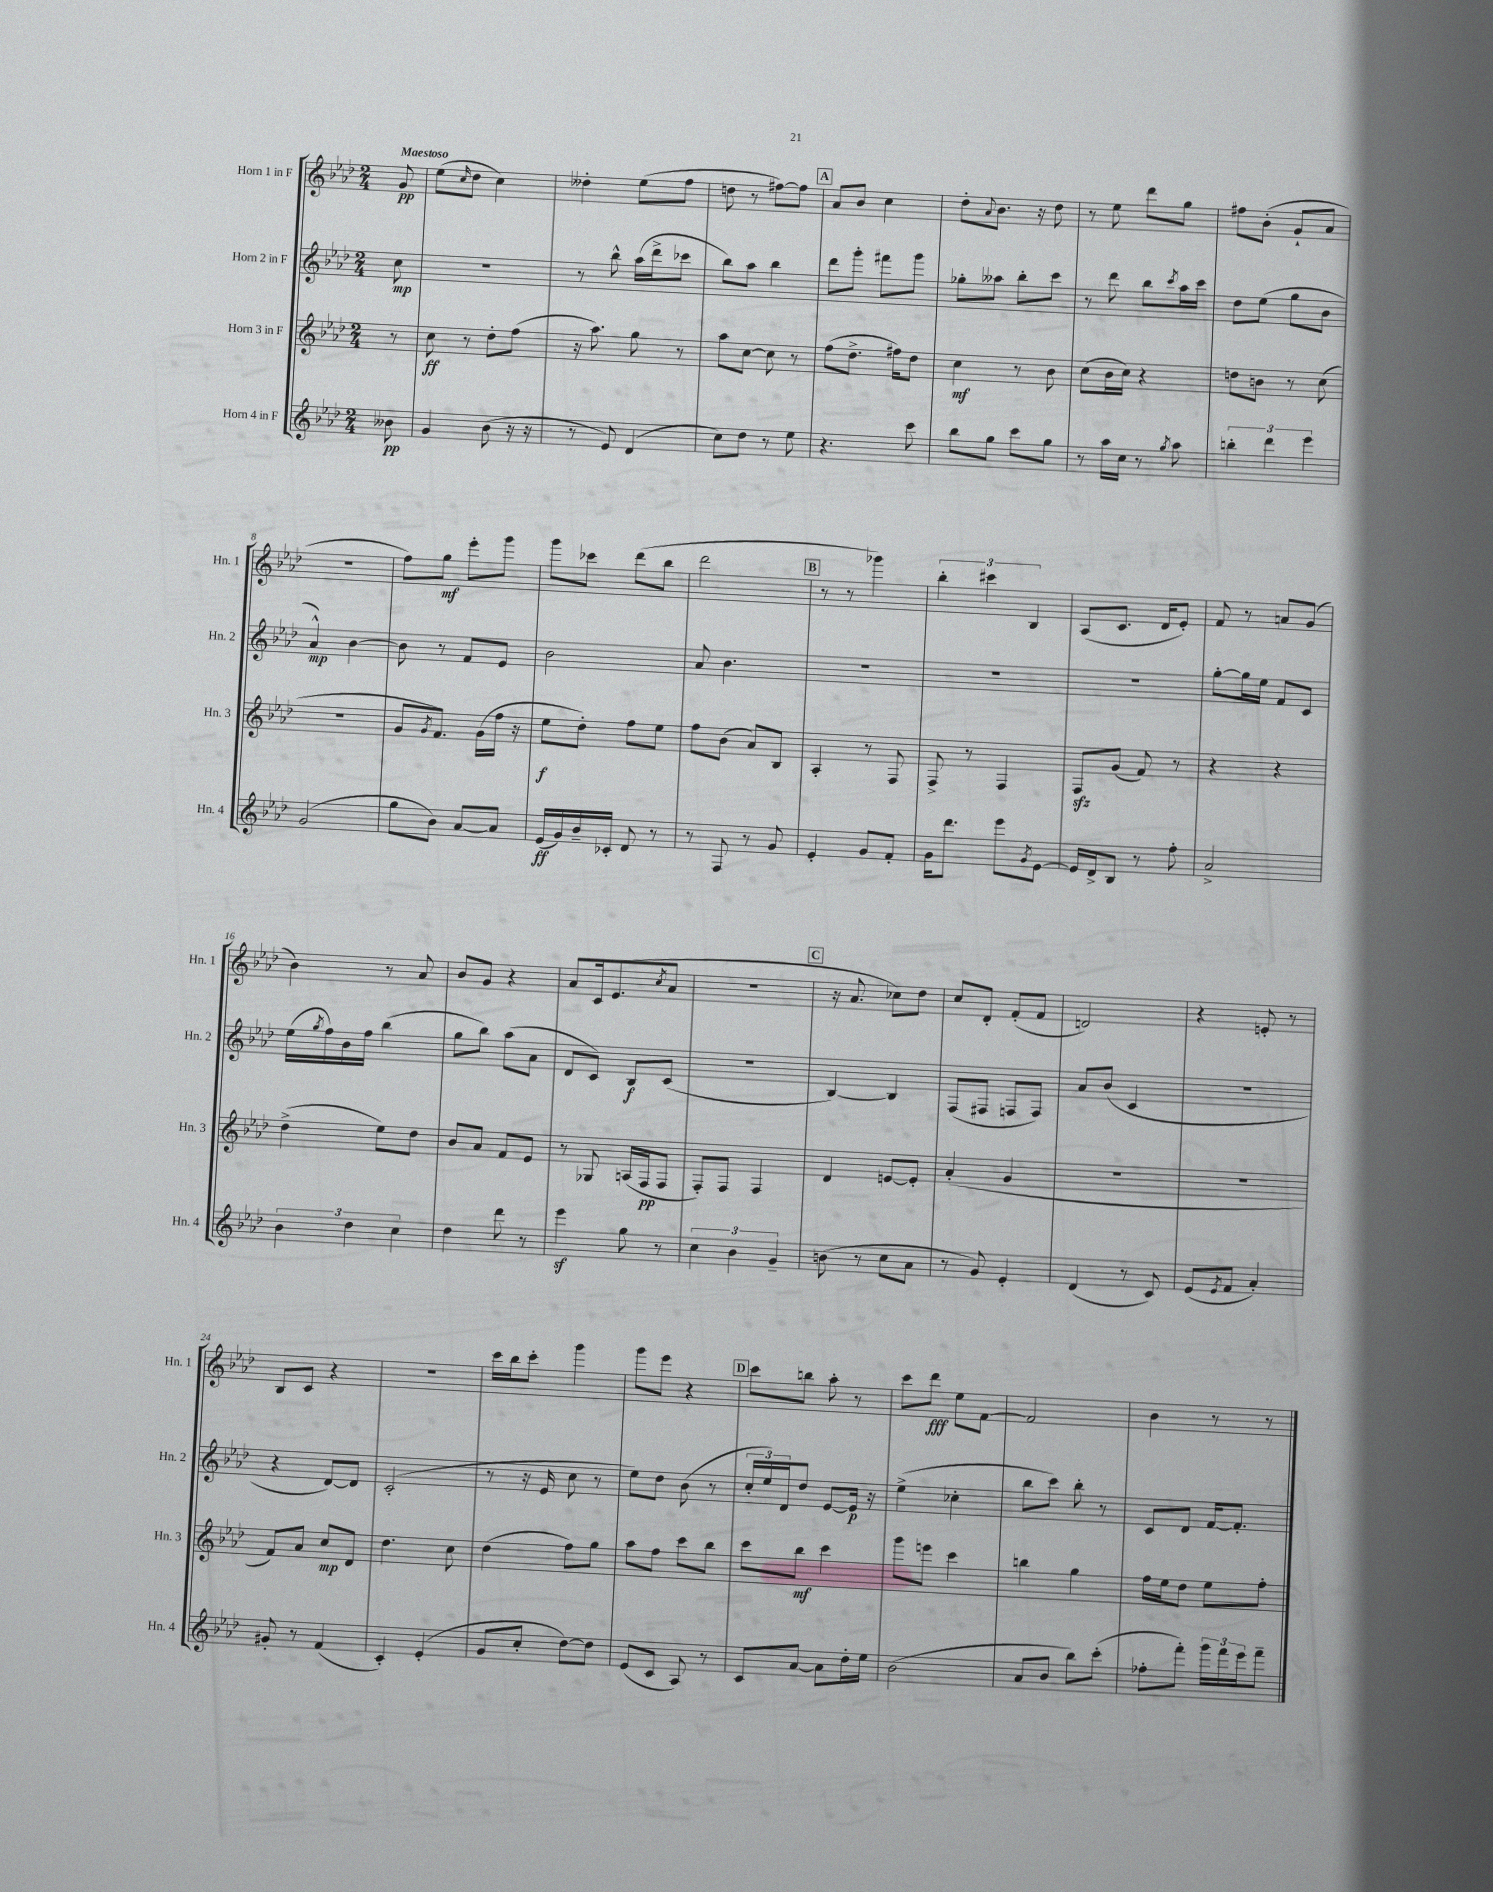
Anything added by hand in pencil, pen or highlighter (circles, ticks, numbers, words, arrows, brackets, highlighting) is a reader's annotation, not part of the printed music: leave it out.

**kern	**kern	**kern	**kern
*staff4	*staff3	*staff2	*staff1
*clefG2	*clefG2	*clefG2	*clefG2
*k[b-e-a-d-]	*k[b-e-a-d-]	*k[b-e-a-d-]	*k[b-e-a-d-]
*M2/4	*M2/4	*M2/4	*M2/4
8b--	8r	8cc	8g
=	=	=	=
4g	8cc	2r	(8ee-
.	.	.	16qqcc
.	8r	.	8dd-
(8b-	8dd-'	.	4cc)
16r	(8ff	.	.
16r	.	.	.
=	=	=	=
8r	16r	8r	4dd--'
.	8.aa-)	.	.
8e-)	.	8bb-^^	.
(4d-	8gg	(16aa-	(8ee-
.	.	16ddd-^	.
.	8r	8ccc-	8ff
=	=	=	=
8cc)	8aa-	8bb-)	8dd
8dd-	[8cc	8aa-	8r
8r	8cc]	4bb-	[8ff#)
8ee-	8r	.	8ff#]
=	=	=	=
4.r	(8ff	8ddd-	8a-
.	8.dd-^	8ggg'	8b-
.	.	8fff#	4cc
.	16ff#)	.	.
8ccc	8dd-	8ggg	.
=	=	=	=
8bb-	4cc	8gg-'	8dd-'
.	.	.	8qqa-
8gg	.	8aa--	8.b-
8ccc	8r	8bb-'	.
.	.	.	16r
8gg	8b-	8ccc	8dd-
=	=	=	=
8r	(8cc	8r	8r
16aa-	16b-	8ddd-	8ee-
16cc	16cc)	.	.
8r	4r	8bb-	8ddd-
8qgg	.	8qccc	.
8aa-	.	16aa-	8gg
.	.	16ccc	.
=	=	=	=
6bb'	8dd	8dd-	8ff#
.	8b	(8ee-	(8b-'
6ddd-	.	.	.
.	8r	8gg	8g`
6eee-	.	.	.
.	(8cc	8b-	8a-
=	=	=	=
(2g	2r	4a-^^)	2r
.	.	[4b-	.
=	=	=	=
8gg	8g	8b-]	8ff)
.	8qg	.	.
8b-)	8.f)	8r	8gg
[8a-	.	8f	8eee-'
.	(16g	.	.
8a-]	16ff	8e-	8ggg
.	16r	.	.
=	=	=	=
(16e-	8ee-	2b-	8ggg
16g)	.	.	.
16b-~	8dd-')	.	8ccc-
16c-'	.	.	.
8d-	8ff	.	(8ddd-
8r	8ee-	.	8bb-
=	=	=	=
8r	8ff	8a-	2ddd-
8F	(8b-	4.b-	.
8r	8a-)	.	.
8g	8B-	.	.
=	=	=	=
4e-'	4A-'	2r	8r
.	.	.	8r
8g	8r	.	4ggg-)
8f'	8F	.	.
=	=	=	=
16g	8F^	2r	6bb-'
8.ddd-	.	.	.
.	8r	.	.
.	.	.	6ccc#
8eee-	4F	.	.
.	.	.	6B-
8qg	.	.	.
[8e-	.	.	.
=	=	=	=
16e-]	8F	2r	(8A-
16d-^	.	.	.
8B-	(8g	.	8.c
8r	8f)	.	.
.	.	.	16d-
8ff'	8r	.	8e-')
=	=	=	=
2a-^	4r	[8gg'	8f
.	.	16gg]	8r
.	.	16ee-	.
.	4r	8f	8a
.	.	8c	(8g
=	=	=	=
6b-	(4dd-^	(16ee-	4b-)
.	.	8qgg	.
.	.	16ff)	.
.	.	16b-	.
6dd-	.	.	.
.	.	16ff	.
.	8ee-)	(4bb-	8r
6cc	.	.	.
.	8dd-	.	8a-
=	=	=	=
4dd-	8b-	8gg	8b-
.	8a-	8bb-)	8g
8ddd-	8f	(8aa-	4r
8r	8e-	8a-	.
=	=	=	=
4eee-	8r	8d-	8a-
.	8G-	8c)	16c
.	.	.	(8.e-
8gg	(16A	8B-	.
.	16F	.	.
.	.	.	8qcc
8r	8F	(8c	8a-
=	=	=	=
6cc	8F')	2r	2r
.	8F	.	.
6b-	.	.	.
.	4F	.	.
6g~	.	.	.
=	=	=	=
(8b	4d-	[4B-)	16r
.	.	.	8.a-
8r	.	.	.
8cc	[8e	4B-]	8cc-)
8a-	8e']	.	8dd-
=	=	=	=
8r	(4a-'	(8F	8cc
8g)	.	8F#	8d-'
4e-'	4g	8F	(8f'
.	.	8F)	8f
=	=	=	=
(4d-	2r	8a-	2d)
.	.	(8b-	.
8r	.	4c	.
8c)	.	.	.
=	=	=	=
(8e-	2r	2r	4r
8qe-	.	.	.
8f	.	.	.
4a-')	.	.	8e'
.	.	.	8r
=	=	=	=
8g#'	8f)	4r	8B-
8r	8a-	.	8c
(4f	8cc	[8d-)	4r
.	8d-	8d-]	.
=	=	=	=
4c')	4.dd-	(2c'	2r
(4e-'	.	.	.
.	8cc	.	.
=	=	=	=
8g	(4dd-	8r	16ccc
.	.	.	16bb-
8cc'	.	16r	8ccc'
.	.	16e-	.
[8dd-)	8ff)	8cc	4ggg
8dd-]	8gg	8r	.
=	=	=	=
(8e-	8aa-	8ee-)	8ggg
8c	8ff	8dd-	8eee-
8A-)	8ccc	(8b-	4r
8r	8bb-	8r	.
=	=	=	=
8c	8ccc	24cc'	8ccc
.	.	24ee-)	.
.	.	24d-	.
[8a-	8bb-	8dd-	8bb
8a-]	4ccc	[8e-	8aa-'
16dd-'	.	16e-]	8r
16ee-	.	16r	.
=	=	=	=
(2b-	8ggg	(4ee-^	8ccc
.	8eee	.	8ddd-
.	4ccc	4cc-'	8ee-
.	.	.	[8f
=	=	=	=
8a-	4bb	8bb-	2f]
8b-	.	8ccc)	.
8bb-)	4gg	8bb-'	.
(8ccc'	.	8r	.
=	=	=	=
8ff-'	16ff	8c	4b-
.	16ee-	.	.
8fff')	8dd-	8d-	.
24ggg	8ee-	[16f	8r
24fff	.	.	.
.	.	8.f']	.
24eee-	.	.	.
8fff~	8ff'	.	8r
==	==	==	==
*-	*-	*-	*-
